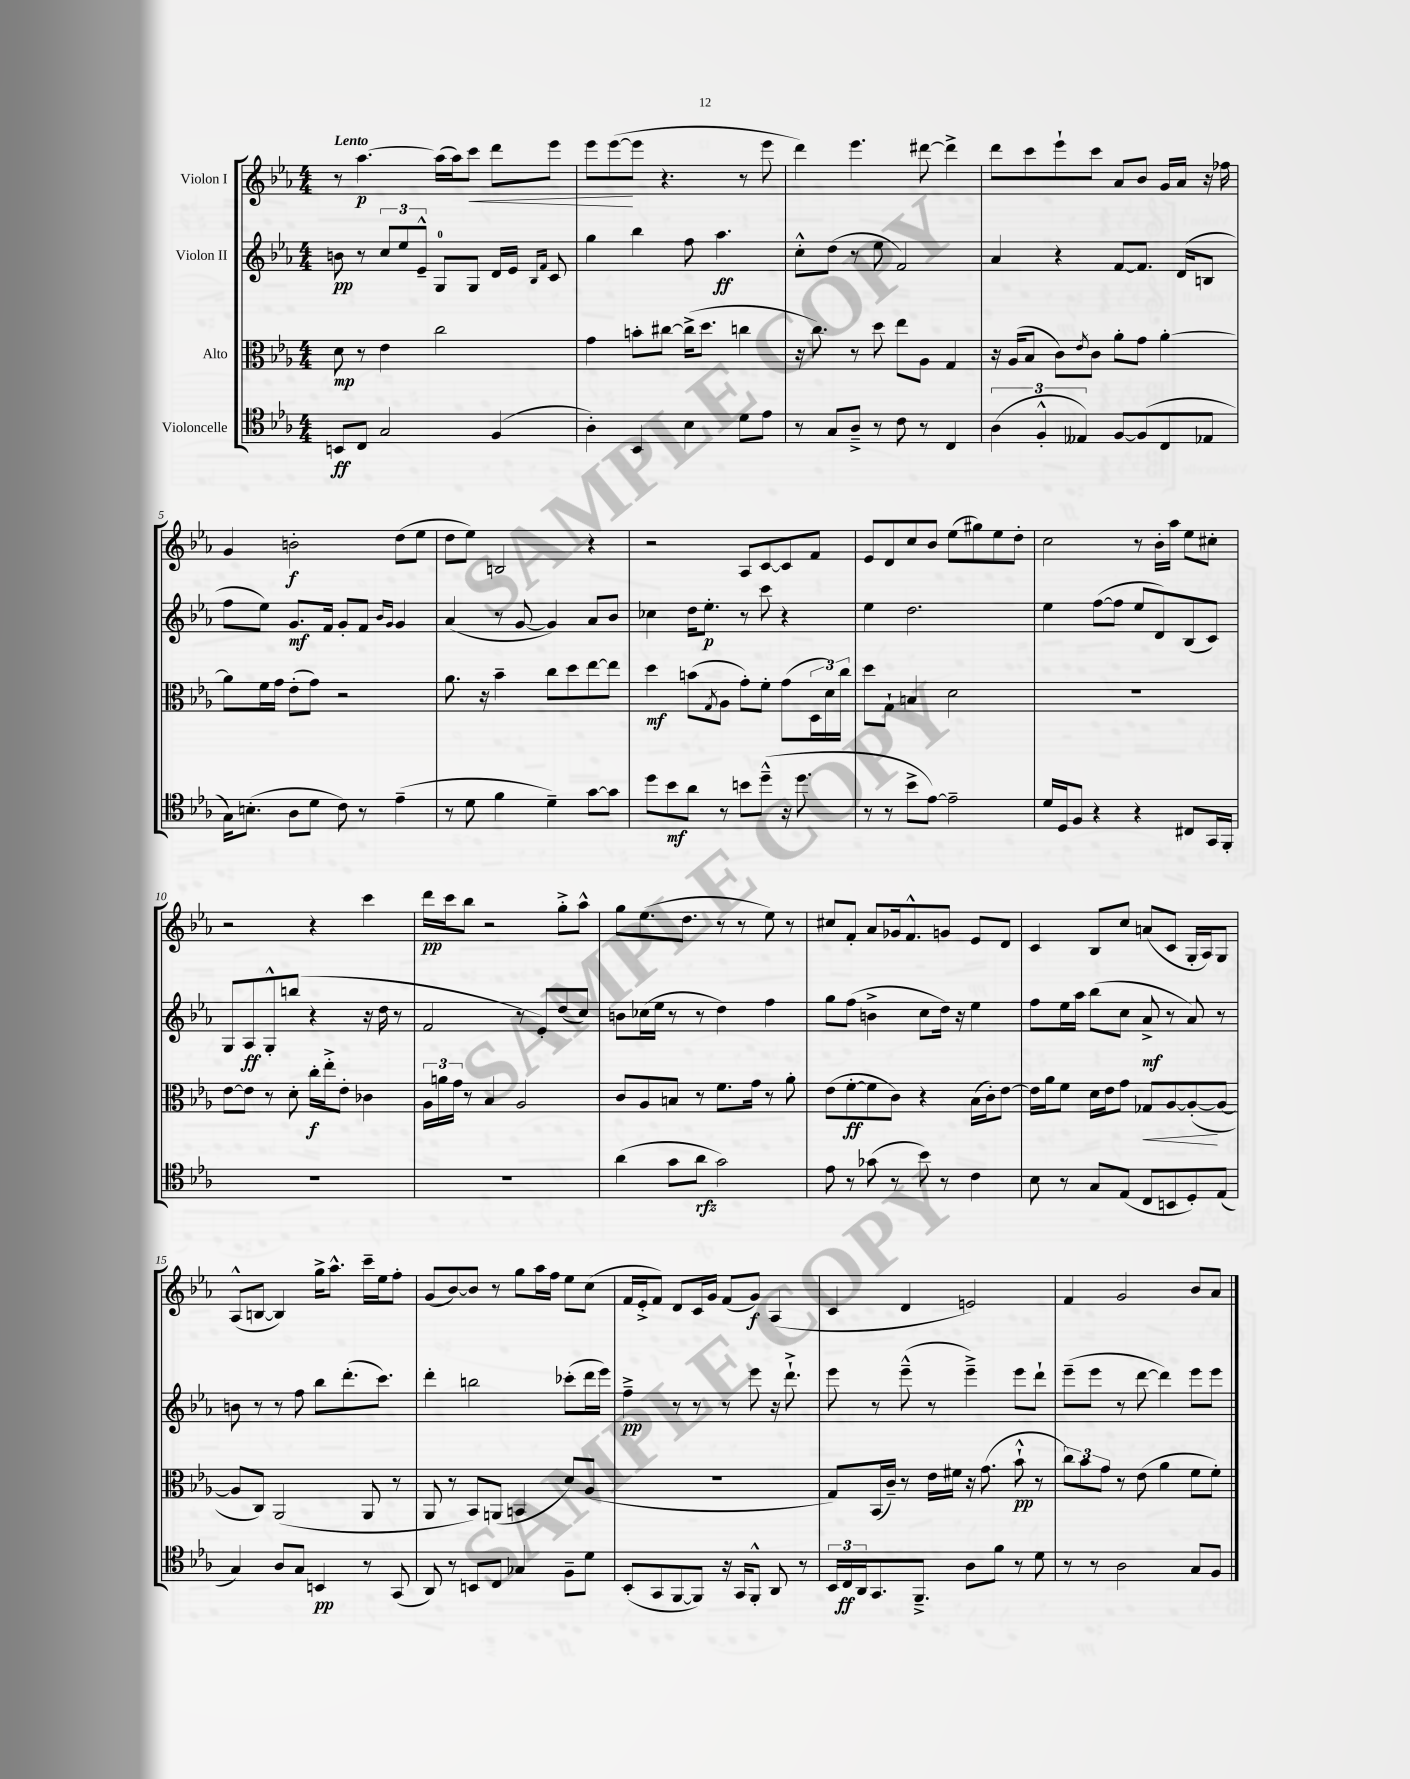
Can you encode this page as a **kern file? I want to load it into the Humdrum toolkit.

**kern	**kern	**kern	**kern
*staff4	*staff3	*staff2	*staff1
*clefC4	*clefC3	*clefG2	*clefG2
*k[b-e-a-]	*k[b-e-a-]	*k[b-e-a-]	*k[b-e-a-]
*M4/4	*M4/4	*M4/4	*M4/4
8BB	8d	8b	8r
8C	8r	8r	[4.aa-
2G	4e-	12cc	.
.	.	12ee-	.
.	.	12e-~^^	.
.	2cc	8G	(16aa-]
.	.	.	16aa-)
.	.	8G	8ccc
(4F	.	16d	8ddd
.	.	16e-	.
.	.	16qqB-	.
.	.	16qqf	.
.	.	8c	8eee-
=	=	=	=
4A-')	4g	4gg	8eee-
.	.	.	([8eee-
4BB-	8b'	4bb-	8eee-]
.	[8cc#	.	4.r
4B-	(16cc#^]	8ff	.
.	8.dd	.	.
.	.	4.aa-	.
8d	4cc	.	8r
8e-	.	.	8eee-
=	=	=	=
8r	16r	8cc'^^	4ddd)
.	8.cc)	.	.
8G	.	(8dd	.
8A-~^	8r	8r	4.eee-
8r	8dd	8ee-	.
8c	8ee-	2f)	.
8r	8A-	.	[8ddd#
4C	4G	.	4ddd#^]
=	=	=	=
(6A-	16r	4a-	8ddd
.	(16A-	.	.
.	8B-	.	8ccc
6F'^^	.	.	.
.	8c)	4r	8eee-`
6E--)	.	.	.
.	8qe-	.	.
.	8c	.	8ccc
[8F	8a-'	[8f	8a-
(8F]	8g	8.f]	8b-
8C	[4a-'	.	16g
.	.	(16d	16a-
8E-	.	8B	16r
.	.	.	16ff-
=	=	=	=
16G)	8a-]	8ff	4g
(8.B'	.	.	.
.	16f	8ee-)	.
.	16g	.	.
8A-	(8e-'	8.g	2b'
8d	8g)	.	.
.	.	16f	.
8c)	2r	8g'	.
8r	.	8f	.
.	.	16qqb-	.
.	.	16qqg	.
(4e-~	.	4g	(8dd
.	.	.	8ee-
=	=	=	=
8r	8.a-	(4a-	8dd
8d	.	.	8ee-)
.	16r	.	.
4f	4b-~	8r	2B
.	.	[8g	.
4d~)	8cc	4g])	.
.	8dd	.	.
[8g	[8ee-	8a-	4r
8g]	8ee-]	8b-	.
=	=	=	=
8dd	4dd	4cc-	2r
8b-	.	.	.
8a-	(8b	16dd	.
.	.	8.ee-'	.
.	8qG	.	.
8r	8A-	.	.
8b	8g')	8r	8A-
(8dd~^^	8f'	8ccc	[8c
16r	(8g	4r	8c]
8.dd	.	.	.
.	24D	.	8f
.	24d)	.	.
.	24cc	.	.
=	=	=	=
8r	8dd	4ee-	8e-
8r	8G`	.	8d
8b-^	4B	2.dd	8cc
[8e-)	.	.	8b-
2e-~]	2d	.	(8ee-
.	.	.	8gg#)
.	.	.	8ee-
.	.	.	8dd'
=	=	=	=
16d	1r	4ee-	2cc
16D	.	.	.
8F	.	.	.
4r	.	([8ff	.
.	.	8ff]	.
4r	.	8ee-	8r
.	.	8d)	16b-'
.	.	.	16aa-
8C#	.	(8B-	8ee-
16GG	.	8c)	8cc#'
16FF'	.	.	.
=	=	=	=
1r	[8e-	8G	2r
.	8e-]	8A-	.
.	8r	8G'^^	.
.	8d'	(8bb	.
.	16cc'	4r	4r
.	16ee-'^	.	.
.	8e-'	.	.
.	4c-	16r	4ccc
.	.	16dd	.
.	.	8r	.
=	=	=	=
1r	24A-	2f	16ddd
.	24a	.	.
.	.	.	16ccc
.	24g	.	.
.	8r	.	8bb-
.	4B-	.	2r
.	2A-	8r	.
.	.	8e-')	.
.	.	(8dd	8gg'^
.	.	8cc)	8aa-^^
=	=	=	=
(4a-	8c	8b	8gg
.	8A-	(16cc-	(8.ee-
.	.	16ee-	.
8g	8B	8r	.
.	.	.	8.dd
8a-	8r	8r	.
2g)	8.f	4dd)	8r
.	.	.	8r
.	16g	.	.
.	8r	4ff	8ee-)
.	8a-'	.	8r
=	=	=	=
8e-	(8e-	8gg	8cc#
8r	[8f'	(8ff	8f'
(8g-	8f]	4b^	8a-
8r	8c)	.	16g-
.	.	.	8.f^^
8b-)	4r	8cc	.
8r	.	16dd)	8g
.	.	16r	.
4c	(16B-	4ee-	8e-
.	16c')	.	.
.	[8e-	.	8d
=	=	=	=
8B-	16e-]	8ff	4c
.	16a-	.	.
8r	8f	16ee-	.
.	.	16aa-	.
8G	16d	(8bb-	8B-
.	16e-	.	.
(8E-	8g	8cc	8cc
8C	8G-	8a-^	(8a
8BB	[8A-	8r	8c
8D')	(8A-'_	8a-)	16G'
.	.	.	16A-)
(8E-	8A-_	8r	8G
=	=	=	=
4G)	8A-]	8b	(8A-^^
.	8C)	8r	[8B
8A-	(2AA-	8r	4B])
8G	.	8ff	.
4BB	.	8bb-	16gg^
.	.	.	8.aa-^^
.	.	(8.ddd'	.
8r	8AA-	.	16ccc~
.	.	8.ccc)	16ee-
(8GG	8r	.	8ff'
=	=	=	=
8AA-)	8AA-	4ddd'	(8g
8r	8r	.	[8b-)
8BB	8BB-)	2bb	8b-]
8C	(8AA	.	8r
4G-	4BB	.	8gg
.	.	.	16aa-
.	.	.	16ff
8F~	8d)	(8ccc-'	8ee-
8d	(8A-	16ddd	(8cc
.	.	16eee-)	.
=	=	=	=
(8BB-'	1r	4ff~^	16f
.	.	.	16e-'^
8GG	.	.	8f)
[8FF	.	8r	8d
8FF])	.	8r	16c
.	.	.	16g
16r	.	8r	(8f
16GG	.	.	.
8FF'^^	.	8eee-	8g)
8AA-	.	16r	(4A-
.	.	8.ddd`^	.
8r	.	.	.
=	=	=	=
24BB-	8G)	8eee-	4c
24C	.	.	.
24AA-	.	.	.
8.GG	(16BB-	8r	.
.	16c~)	.	.
.	8r	(8eee-~^^	4d
8.FF~^	.	.	.
.	16e-	8r	.
.	16f#	.	.
8A-	16r	4eee-~^)	2e)
.	(8.g	.	.
8f	.	.	.
8r	8b-`^^	8eee-	.
8d	8r	8ddd`	.
=	=	=	=
8r	12cc)	(8eee-~	4f
.	12b-	.	.
8r	.	8eee-	.
.	12g	.	.
2A-	8r	8r	2g
.	(8e-	[8ddd	.
.	4a-	4ddd])	.
8G	8f	8eee-	8b-
8F	8f')	8eee-	8a-
==	==	==	==
*-	*-	*-	*-
